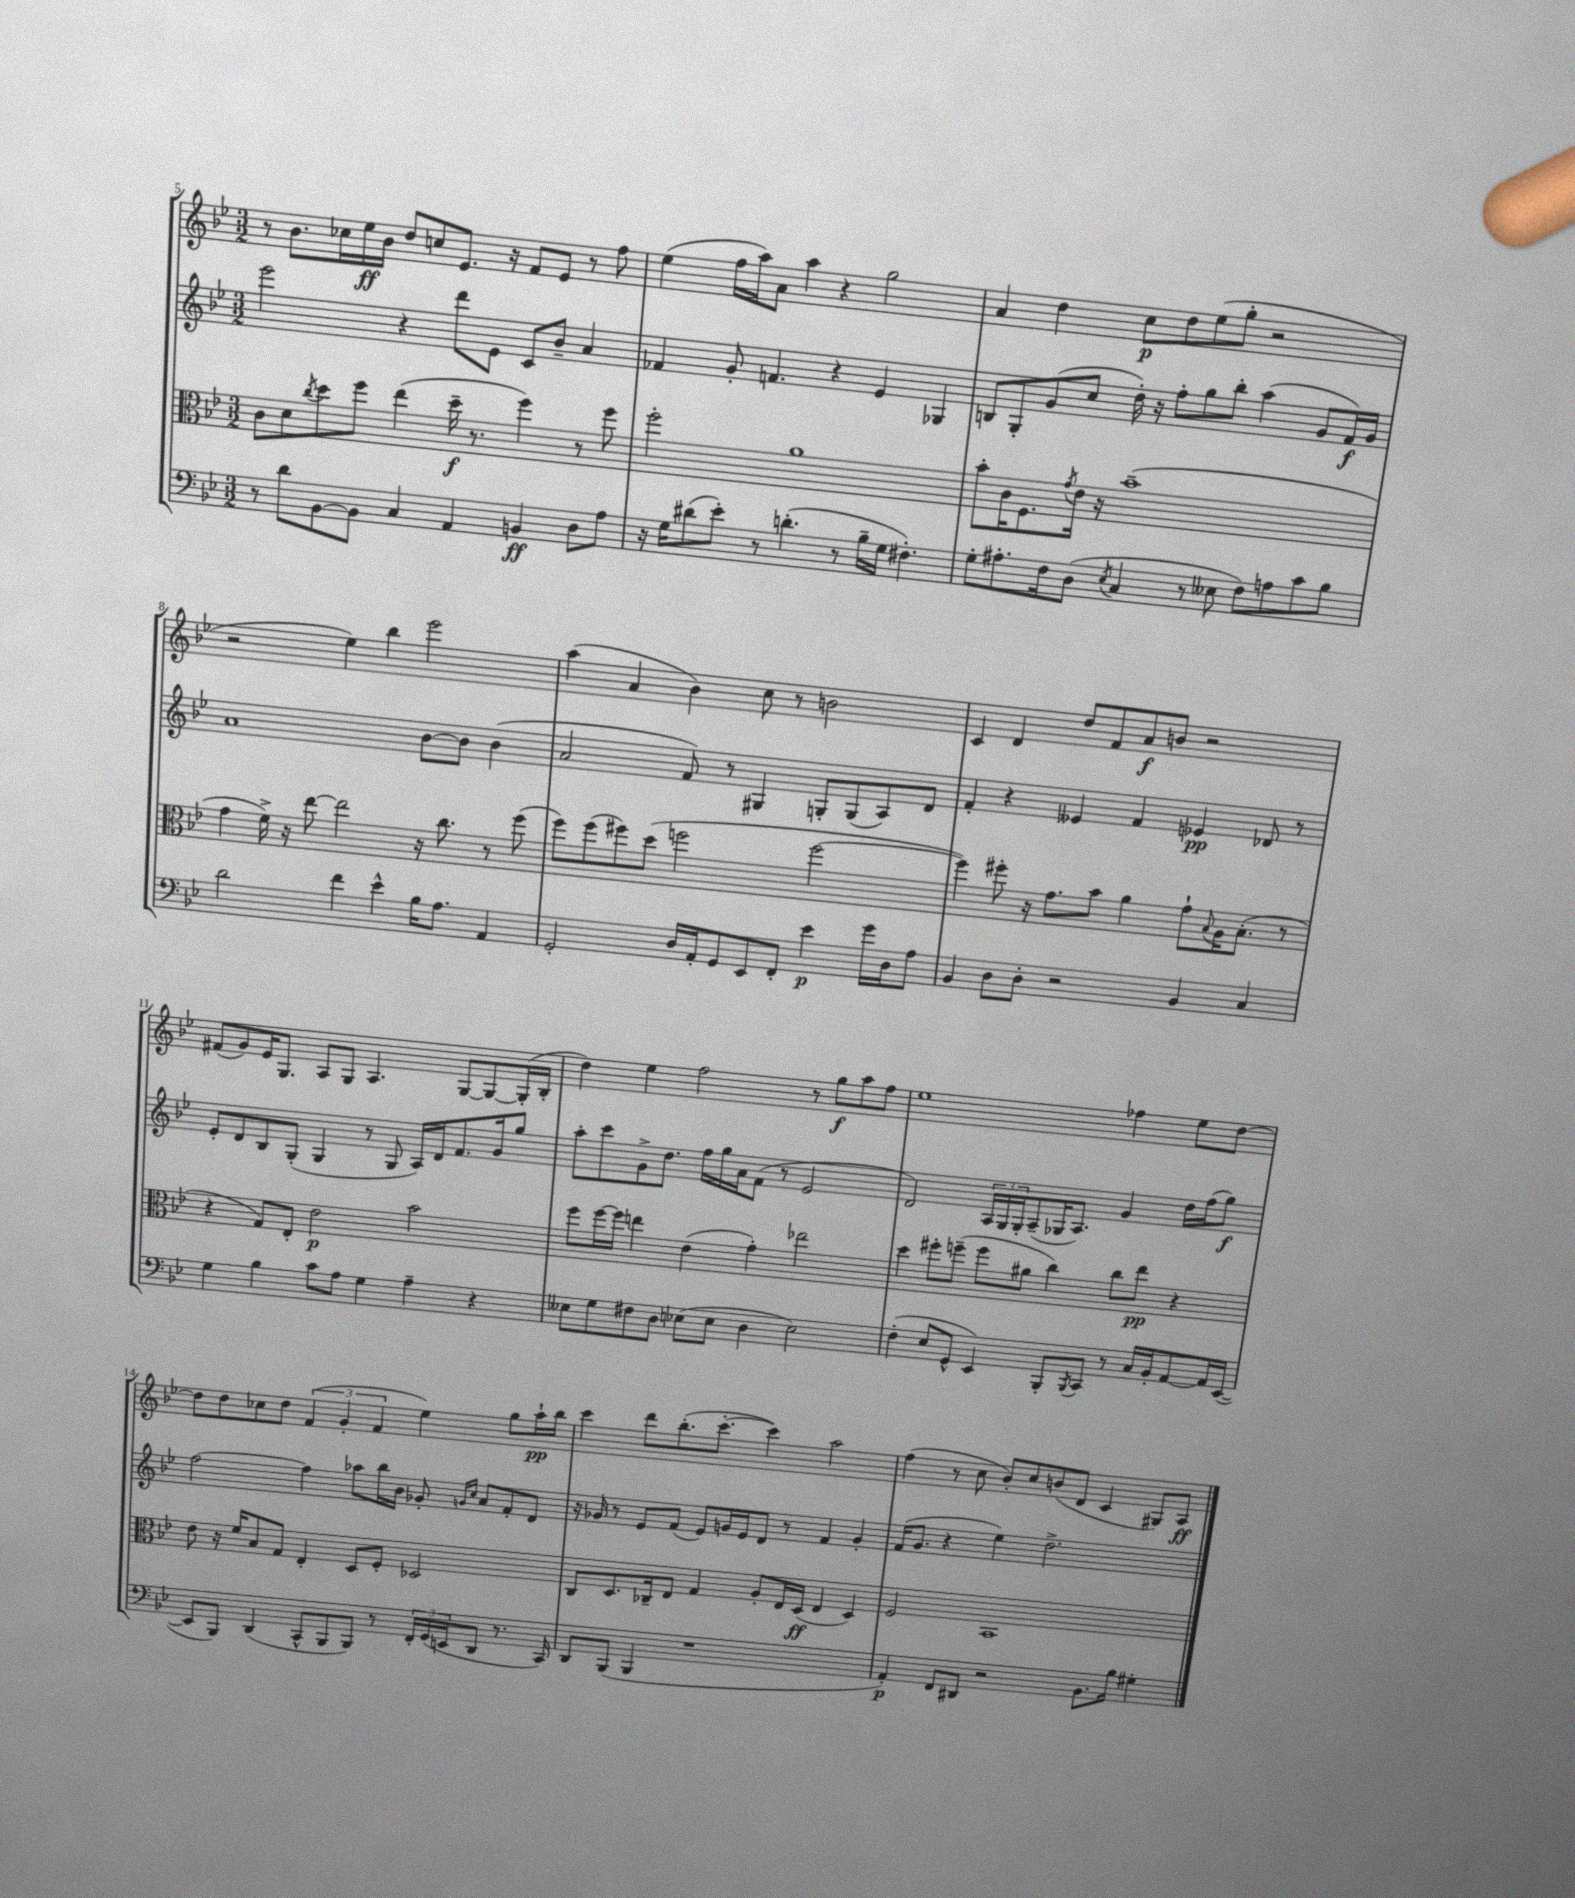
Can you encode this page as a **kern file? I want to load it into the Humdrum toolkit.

**kern	**dynam	**kern	**dynam	**kern	**dynam	**kern	**dynam
*part4	*part4	*part3	*part3	*part2	*part2	*part1	*part1
*staff4	*staff4	*staff3	*staff3	*staff2	*staff2	*staff1	*staff1
*clefF4	*	*clefC3	*	*clefG2	*	*clefG2	*
*k[b-e-]	*	*k[b-e-]	*	*k[b-e-]	*	*k[b-e-]	*
*M3/2	*	*M3/2	*	*M3/2	*	*M3/2	*
=5	=5	=5	=5	=5	=5	=5	=5
8r	.	8c\L	.	2eee-\	.	8r	.
8d\L	.	8d\	.	.	.	8.b-\L	.
.	.	8qcc/	.	.	.	.	.
[8BB-\	.	8dd\	.	.	.	.	.
.	.	.	.	.	.	16cc-X\L	.
8BB-\J]	.	8ff\J	.	.	.	16ee-\	ff
.	.	.	.	.	.	16b-\JJ	.
4C/	.	(4ee-\	.	4r	.	8dd/L	.
.	.	.	.	.	.	8ccn/	.
4AA/	.	16dd~\	f	8ddd\L	.	8.e-/J	.
.	.	8.r	.	.	.	.	.
.	.	.	.	8e-\J	.	.	.
.	.	.	.	.	.	16r	.
4BBn/	ff	4ff\)	.	8c/L	.	8f/L	.
.	.	.	.	8b-~/J	.	8e-/J	.
8D\L	.	8r	.	4a/	.	8r	.
8A\J	.	8ff\	.	.	.	8ff\	.
=6	=6	=6	=6	=6	=6	=6	=6
16r	.	2ff'\	.	4f-X/	.	(4ee-\	.
16G\KL	.	.	.	.	.	.	.
(8d#X\	.	.	.	.	.	.	.
8e-'\J)	.	.	.	8g'/	.	16ff\LL	.
.	.	.	.	.	.	16aa\J)	.
8r	.	.	.	4.fn/	.	8a\J	.
(4.dn'\	.	1a	.	.	.	4aa\	.
.	.	.	.	4r	.	4r	.
8r	.	.	.	.	.	.	.
16B-~\LL	.	.	.	4e-/	.	2gg\	.
16G\JJ	.	.	.	.	.	.	.
4.F#X'\)	.	.	.	.	.	.	.
.	.	.	.	4G-X/	.	.	.
=7	=7	=7	=7	=7	=7	=7	=7
8G'\L	.	8b-'\L	.	8Bn/L	.	4a/	.
8.A#X'\	.	16c\K	.	8G'/	.	.	.
.	.	8.F\	.	.	.	.	.
.	.	.	.	(8g/	.	4dd\	.
16F\k	.	.	.	.	.	.	.
.	.	8qg/	.	.	.	.	.
(8D\J	.	16e-\Jk	.	8cc/J	.	.	.
.	.	16r	.	.	.	.	.
8qE-/	.	.	.	.	.	.	.
4C/	.	(1b-~	.	16dd'\)	.	8cc\L	p
.	.	.	.	16r	.	.	.
.	.	.	.	8ff'\L	.	8dd\	.
8r	.	.	.	8gg\	.	(8ee-\	.
8E--X\	.	.	.	8bb-'\J	.	8gg'\J	.
8F\L)	.	.	.	(4aa\	.	2r	.
8An\	.	.	.	.	.	.	.
8c\	.	.	.	8g/L	.	.	.
8B-\J	.	.	.	16f/L)	f	.	.
.	.	.	.	16g/JJ	.	.	.
!!LO:LB:g=z
=8	=8	=8	=8	=8	=8	=8	=8
2d\	.	4g\	.	1a	.	2r	.
.	.	16f^\)	.	.	.	.	.
.	.	16r	.	.	.	.	.
.	.	[8ee-\	.	.	.	.	.
4f\	.	2ee-\]	.	.	.	4ee-\)	.
4e-^^\	.	.	.	.	.	4bb-\	.
16B-\KL	.	16r	.	[8b-\L	.	2eee-\	.
8.A\J	.	8.cc\	.	.	.	.	.
.	.	.	.	8b-\J]	.	.	.
4AA/	.	8r	.	(4b-\	.	.	.
.	.	(8ff\	.	.	.	.	.
=9	=9	=9	=9	=9	=9	=9	=9
2GG'/	.	8ff\L)	.	2a/	.	(4aa\	.
.	.	(8ff\	.	.	.	.	.
.	.	8ff#X\)	.	.	.	4a/	.
.	.	(8dd\J	.	.	.	.	.
16D/LL	.	2ffn\	.	8f/)	.	4b-\)	.
16AA'/J	.	.	.	.	.	.	.
8GG/	.	.	.	8r	.	.	.
8EE-/	.	.	.	4G#X/	.	8cc\	.
8FF'/J	.	.	.	.	.	8r	.
4e-\	p	[2ff\	.	8Gn'/L	.	2bn\	.
.	.	.	.	(8G/	.	.	.
16g\LL	.	.	.	8A/)	.	.	.
16D\J	.	.	.	.	.	.	.
8A\J	.	.	.	8d/J	.	.	.
=10	=10	=10	=10	=10	=10	=10	=10
4BB-/	.	4ff\])	.	4f'/	.	4c/	.
8D\L	.	8ff#X'\	.	4r	.	4d/	.
8D'\J	.	16r	.	.	.	.	.
.	.	8.g\L	.	.	.	.	.
2r	.	.	.	4e--X/	.	8dd/L	.
.	.	8b-\J	.	.	.	8f/	.
.	.	4a\	.	4f/	.	8a/	f
.	.	.	.	.	.	8bn/J	.
4BB-/	.	8g`\L	.	4e-X/	pp	2r	.
.	.	8qqB-/	.	.	.	.	.
.	.	16A\K	.	.	.	.	.
.	.	(8.B-'\J	.	.	.	.	.
4C/	.	.	.	8d-X/	.	.	.
.	.	8r	.	8r	.	.	.
!!LO:LB:g=z
=11	=11	=11	=11	=11	=11	=11	=11
4G\	.	4r	.	8e-'/L	.	(8f#X/L	.
.	.	.	.	8d/	.	8g/)	.
4B-\	.	8G/L)	.	8B-/	.	16e-/K	.
.	.	.	.	.	.	8.G/J	.
.	.	8E-'/J	.	(8G'/J	.	.	.
8c\L	.	2e-\	p	4G/	.	8A/L	.
8A\J	.	.	.	.	.	8G/J	.
4G\	.	.	.	8r	.	4.A/	.
.	.	.	.	8G/	.	.	.
4A~\	.	2b-\	.	16A/LL)	.	.	.
.	.	.	.	16d/J	.	.	.
.	.	.	.	8.f/	.	[8G/L	.
4r	.	.	.	.	.	8G/_	.
.	.	.	.	16g/k	.	.	.
.	.	.	.	8gg/J	.	(16G'/L]	.
.	.	.	.	.	.	16B-'/JJ	.
=12	=12	=12	=12	=12	=12	=12	=12
8E--X\L	.	8ff\L	.	8aa'\L	.	4dd\)	.
8G\	.	[16ff\L	.	8ccc\	.	.	.
.	.	16ff\JJ]	.	.	.	.	.
8F#X\	.	4een\	.	8g^\	.	4ee-\	.
8D\J	.	.	.	8.dd\J	.	.	.
(8E-X\L	.	(4e-\	.	.	.	2ff\	.
.	.	.	.	16ff\LL	.	.	.
8E-\J	.	.	.	16gg\	.	.	.
.	.	.	.	16a\J	.	.	.
4D\	.	4g'\)	.	(8f\J	.	.	.
.	.	.	.	8r	.	.	.
2E-\)	.	2ee-X\	.	2e-/	.	8r	.
.	.	.	.	.	.	8gg\L	f
.	.	.	.	.	.	8aa\	.
.	.	.	.	.	.	8ff\J	.
=13	=13	=13	=13	=13	=13	=13	=13
(4F'\	.	4dd\	.	2d/)	.	1ee-	.
8E-/L	.	8ff#X'\L	.	.	.	.	.
8GG^^/J	.	(8ffn~\J	.	.	.	.	.
4EE-/)	.	8ff\L	.	24A/LL	.	.	.
.	.	.	.	24G/	.	.	.
.	.	.	.	24G'/J	.	.	.
.	.	8a#X\J	.	(8A~/	.	.	.
8BBB-'/L	.	4cc\)	.	16G-X/K	.	.	.
.	.	.	.	8.A/J)	.	.	.
8qBBB-/	.	.	.	.	.	.	.
8CC/J	.	.	.	.	.	.	.
8r	.	8cc\L	.	4g/	.	4ff-X\	.
16C/LL	.	8ee-\J	pp	.	.	.	.
16BB-'/J	.	.	.	.	.	.	.
[8AA/	.	4r	.	16dd\LL	.	8ee-\L	.
.	.	.	.	(16ff\J	.	.	.
16AA/L]	.	.	.	8gg\J)	f	[8dd\J	.
([16EE-/JJ	.	.	.	.	.	.	.
!!LO:LB:g=z
=14	=14	=14	=14	=14	=14	=14	=14
8EE-/L]	.	8e-\	.	[2ff\	.	8dd\L]	.
8BBB-/J)	.	16r	.	.	.	8dd\	.
.	.	16f/KL	.	.	.	.	.
(4DD/	.	8B-/	.	.	.	8cc-X\	.
.	.	8G/J	.	.	.	8dd\J	.
8CC^^/L	.	4E-'/	.	4ff\]	.	(6f/	.
8BBB-/	.	.	.	.	.	.	.
.	.	.	.	.	.	6g'/	.
8BBB-/J)	.	8D/L	.	8aa-X\L	.	.	.
.	.	.	.	.	.	6f/	.
8r	.	8F'/J	.	16bb-\L	.	.	.
.	.	.	.	16b-\JJ	.	.	.
24FF'/LL	.	2D-X/	.	8g-X'/	.	4ee-\)	.
(24GG/	.	.	.	.	.	.	.
24EEn/J	.	.	.	.	.	.	.
.	.	.	.	16qqgn/LL	.	.	.
.	.	.	.	16qqcc/JJ	.	.	.
8DD/J	.	.	.	8a/L	.	.	.
8.r	.	.	.	8f'/	.	8gg\L	.
.	.	.	.	8d/J	.	16aa`\L	pp
16CC/)	.	.	.	.	.	16bb-\JJ	.
=15	=15	=15	=15	=15	=15	=15	=15
8DD/L	.	8C/L	.	16r	.	4ccc\	.
.	.	.	.	16g-X/	.	.	.
(8BBB-/J	.	8.D/	.	8r	.	.	.
4BBB-/	.	.	.	8e-/L	.	8ddd\L	.
.	.	16C-X~/k	.	.	.	.	.
.	.	8E-/J	.	(8f/J	.	(8.bb-'\	.
1r	.	4G/	.	8e-/L)	.	.	.
.	.	.	.	.	.	[8.ccc'\J	.
.	.	.	.	16gn/L	.	.	.
.	.	.	.	16e-/J	.	.	.
.	.	8A'/L	.	8d/J	.	4ccc\])	.
.	.	16E-/L	.	8r	.	.	.
.	.	(16D/JJ	ff	.	.	.	.
.	.	4E-/	.	4f/	.	2aa\	.
.	.	4D/)	.	4g'/	.	.	.
=16	=16	=16	=16	=16	=16	=16	=16
4AA'/)	p	2F/	.	(16f/KL	.	(4ff\	.
.	.	.	.	8.g/J	.	.	.
8FF/L	.	.	.	4r	.	8r	.
8DD#X/J	.	.	.	.	.	8cc\	.
2r	.	1BB-	.	4ee-\)	.	8b-'/L)	.
.	.	.	.	.	.	8cc/	.
.	.	.	.	2.dd^\	.	(8bn/	.
.	.	.	.	.	.	8d/J	.
8.BB-\L	.	.	.	.	.	4c/	.
16B-\Jk	.	.	.	.	.	.	.
4G#X'\	.	.	.	.	.	8G#X/L)	.
.	.	.	.	.	.	8A/J	ff
==	==	==	==	==	==	==	==
*-	*-	*-	*-	*-	*-	*-	*-
